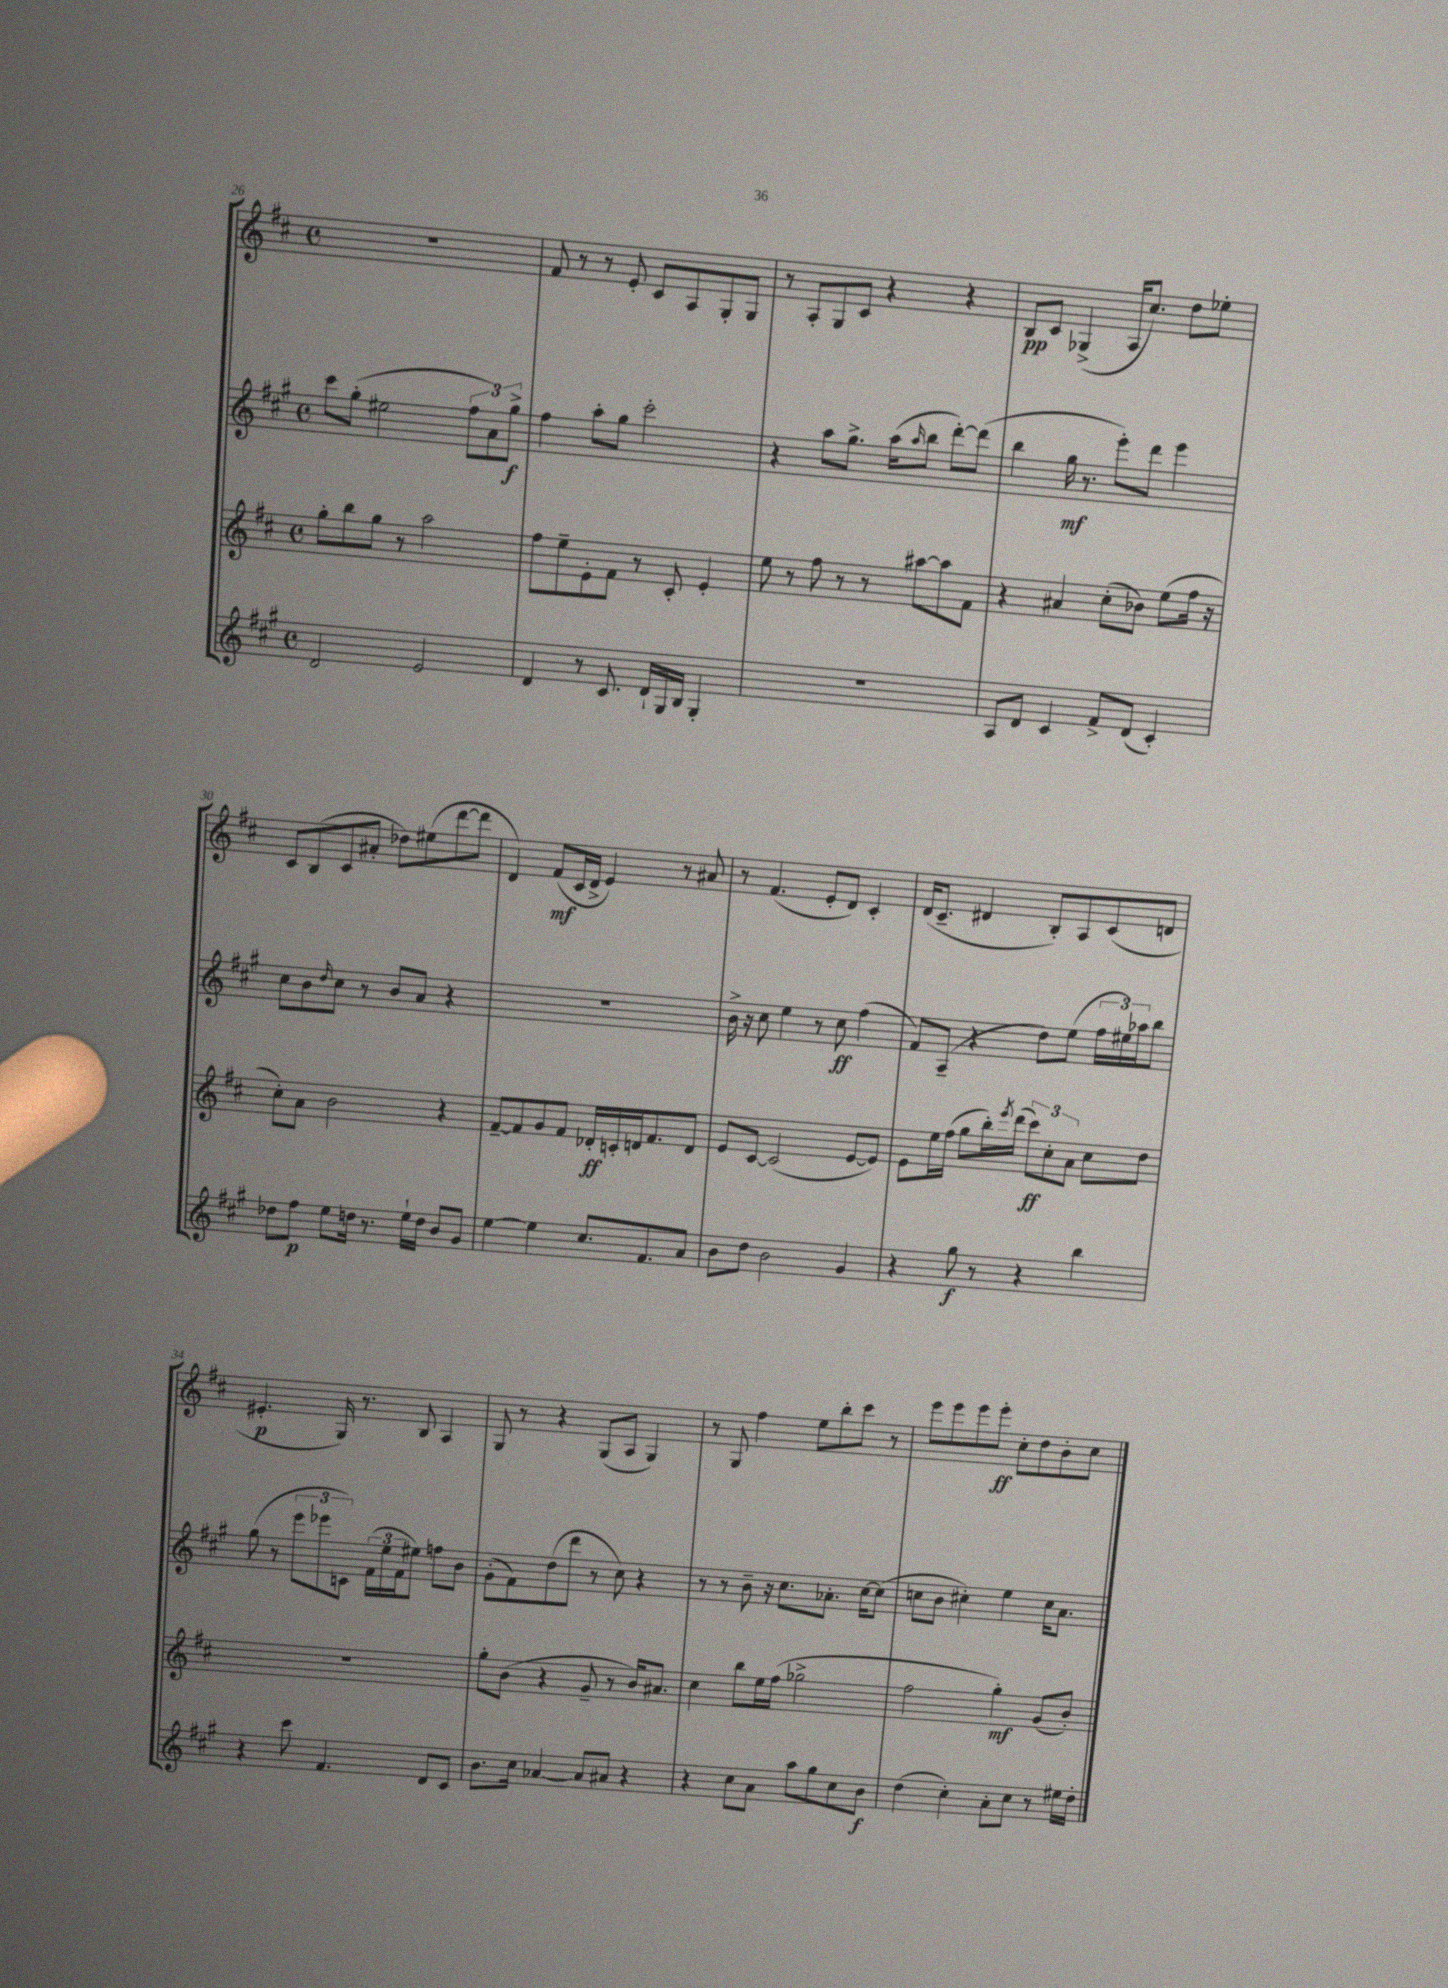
<<
\new StaffGroup <<
\new Staff = "s0" {
    \clef treble \key d \major \defaultTimeSignature \time 4/4
    r1 |
    fis'8 r8 r8 e'8-. cis'8 a8 g8-. g8 |
    r8 a8-. g8 cis'8 r4 r4 |
    b8\pp cis'8 ges4->( a16 cis''8.) d''8 ees''8-. |
    cis'8 b8( cis'8 ais'8-. des''8) eis''8( d'''8~ d'''8 |
    d'4) fis'8\mf( cis'16 d'16-> e'4) r8 ais'8 |
    r8 fis'4.( e'8-. d'8) cis'4-. |
    d'16( cis'8.-- dis'4 b8-.) a8 cis'8( d'8 |
    eis'4.-.\p g16) r8. b8 a4 |
    g8 r8 r4 g8( a8 g4) |
    r8 g8 fis''4 e''8 b''8-. cis'''8 r8 |
    e'''8 e'''8 e'''8 e'''8-.\ff cis''8-. d''8 b'8-. cis''8 \bar "|." |
}
\new Staff = "s1" {
    \clef treble \key a \major \defaultTimeSignature \time 4/4
    cis'''8 gis''8-.( eis''2 \tuplet 3/2 { fis''8 a'8) gis''8->\f } |
    fis''4 a''8-. gis''8 cis'''2-. |
    r4 a''8 gis''8.-> a''16( \grace { a''16 } b''8 d'''8~-.) d'''8( |
    b''4 gis''16\mf r8. e'''8-.) d'''8 e'''4 |
    cis''8 b'8 \grace { d''16 } cis''8 r8 b'8 a'8 r4 |
    R1 |
    b'16-> r16 cis''8 e''4 r8 cis''8\ff fis''4( |
    fis'8) a8--( r4 d''8) e''8( \tuplet 3/2 { fis''16 eis''16) aes''16 } b''8 |
    gis''8( r8 \tuplet 3/2 { e'''8 ees'''8 c'8) } \tuplet 3/2 { fis'16( e''16 fis'16 } eis''8) f''8 b'8 |
    gis'8-.( fis'8) d''8( d'''8 r8 cis''8) r4 |
    r8 r8 b'8-- r16 cis''8. aes'8.-. cis''16~ cis''8( |
    c''8 b'8 cis''4-.) e''4 cis''16 a'8. \bar "|." |
}
\new Staff = "s2" {
    \clef treble \key d \major \defaultTimeSignature \time 4/4
    g''8-. b''8 g''8 r8 a''2 |
    fis''8 e''8-- e'8-. fis'8 r8 cis'8-. e'4-. |
    e''8 r8 fis''8 r8 r8 ais''8~ ais''8 fis'8 |
    r4 ais'4 cis''8-.( bes'8) e''8( fis''16 r16 |
    cis''8-.) a'8 b'2 r4 |
    fis'8~-- fis'8 g'8 fis'8 des'16-.\ff c'16-. d'16 fis'8. d'8 |
    e'8 cis'8~ cis'2( e'8~ e'8) |
    e'8 e''16 fis''16( g''8 b''16-.) \acciaccatura { e'''8 } d'''16( \tuplet 3/2 { cis'''8\ff) cis''8-. a'8 } cis''8 d''8 |
    R1 |
    g''8-. b'8( r4 g'8-- r8 b'16) ais'8. |
    cis''4 b''8 e''16 fis''16( ges''2-> |
    fis''2 g''4-.\mf) g'8( b'8-.) \bar "|." |
}
\new Staff = "s3" {
    \clef treble \key a \major \defaultTimeSignature \time 4/4
    d'2 e'2 |
    d'4 r8 cis'8. d'16-! gis16 b16 gis4-. |
    R1 |
    a8 d'8 cis'4 fis'8-> d'8( cis'4-.) |
    des''8 fis''8\p e''8 d''16 r8. e''16-! d''16 b'8 gis'8 |
    e''4~ e''4 cis''8. fis'8. a'8 |
    b'8 d''8 b'2 gis'4 |
    r4 gis''8\f r8 r4 b''4 |
    r4 cis'''8 fis'4. d'8 cis'8 |
    b'8. cis''16 aes'4~ aes'8 ais'8 r4 |
    r4 cis''8 a'8 a''8 gis''8 cis''8 b'8\f |
    d''4( cis''4-.) a'8-. cis''8 r8 eis''16 d''16-. \bar "|." |
}
>>
>>
\layout { \context { \Score currentBarNumber = #26 } }
